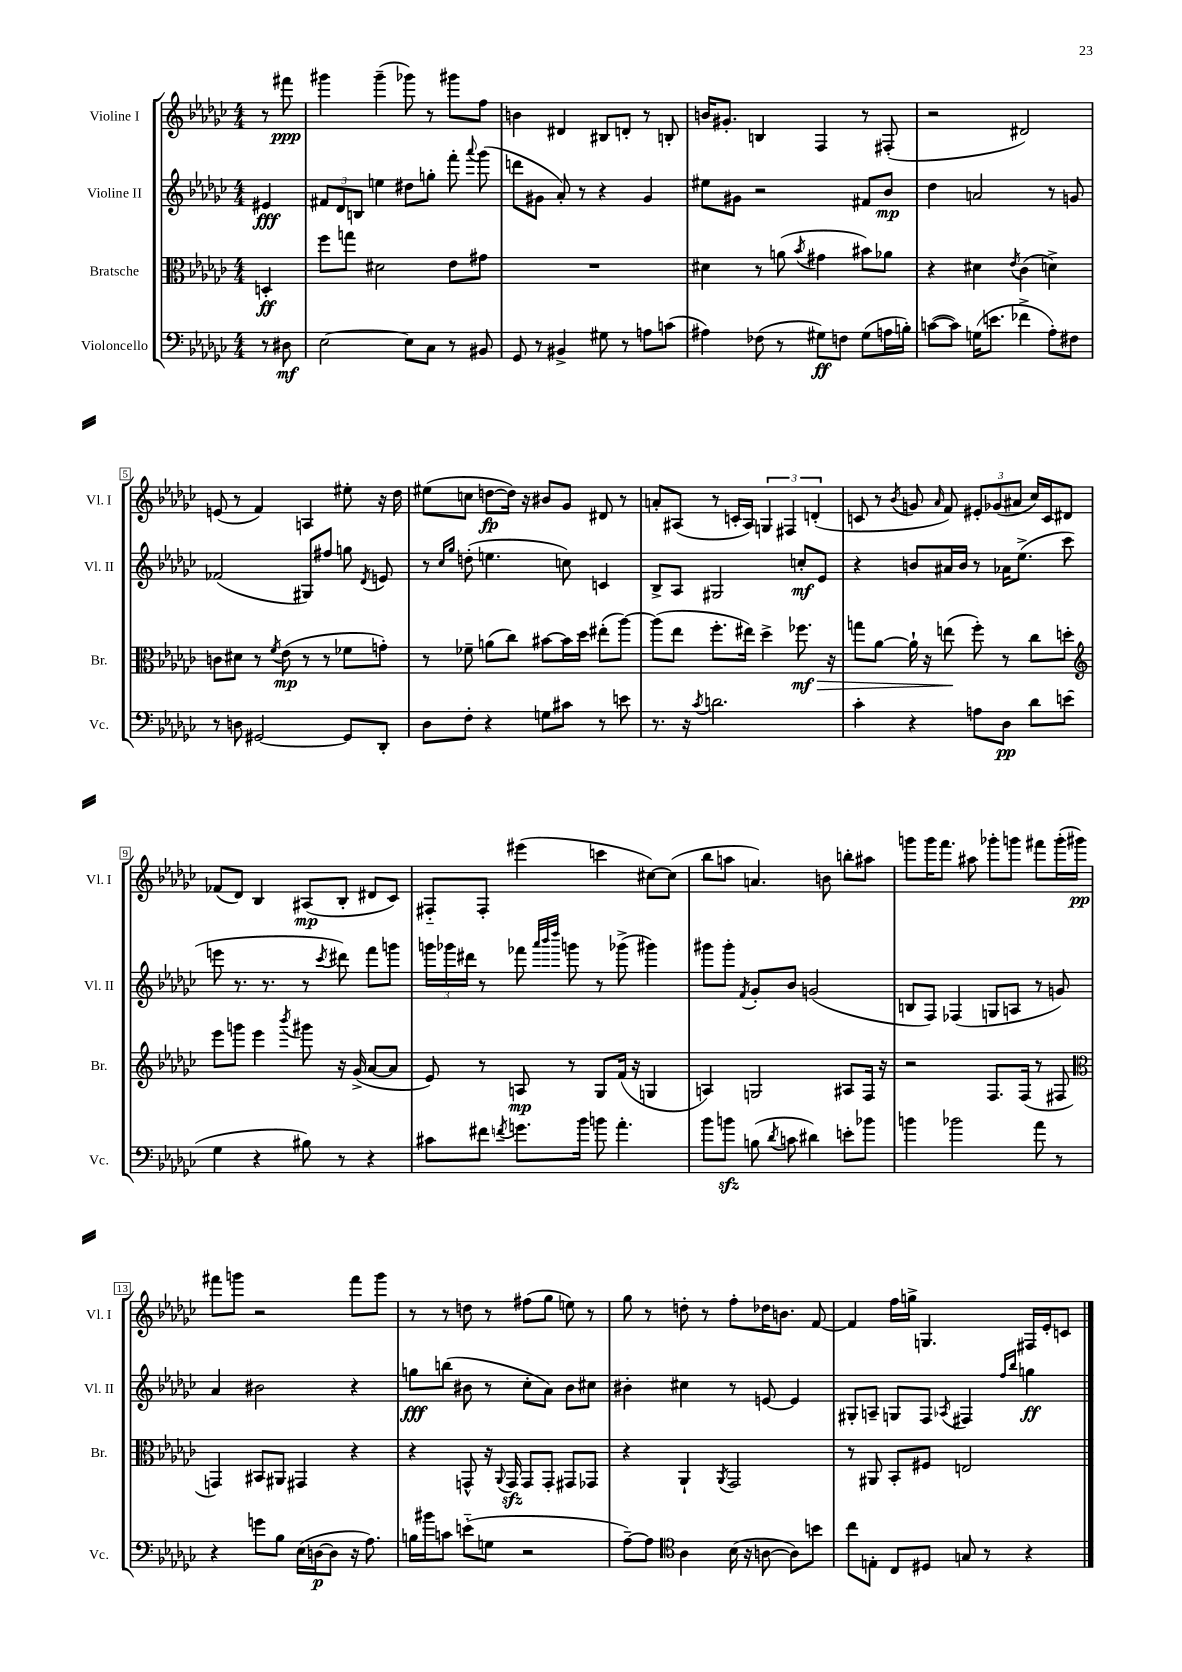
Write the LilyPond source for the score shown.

<<
\new StaffGroup <<
\new Staff = "s0" \with { instrumentName = "Violine I" shortInstrumentName = "Vl. I" } {
    \clef treble \key ges \major \numericTimeSignature \time 4/4 \partial 4
    \autoBeamOff r8 fis'''8\ppp |
    gis'''4 gis'''4--( ges'''8) r8 gis'''8[ f''8] |
    b'4 dis'4 bis8[ d'8]-. r8 b8-. |
    b'16[ gis'8.]-. b4 f4 r8 fis8-.( |
    r2 dis'2) |
    e'8( r8 f'4) a4 eis''8-. r16 des''16 |
    eis''8[( c''8] d''8[~\fp d''16]) r16 bis'8[ ges'8] dis'8 r8 |
    a'8[-. ais8]( r8 c'16[-. ais16]) \tuplet 3/2 { g4 fis4 d'4-.( } |
    c'8 r8 \acciaccatura { bes'8 } g'8 \grace { aes'16 } f'8) \tuplet 3/2 { eis'8[-. ges'8( ais'8] } ces''16[) c'16 dis'8] |
    fes'8[( des'8]) bes4 ais8[\mp( bes8]-. dis'8[ ces'8]) |
    fis8[-_ fis8]-. eis'''4( c'''4 cis''8[~) cis''8]( |
    bes''8[ a''8] a'4.) b'8 b''8[-. ais''8] |
    g'''8[ g'''16 f'''8.] ais''8 ges'''8[-. g'''8] fis'''8[ g'''16-.( gis'''16]\pp) |
    fis'''8[ g'''8] r2 fis'''8[ g'''8] |
    r8 r8 d''8 r8 fis''8[( ges''8] e''8) r8 |
    ges''8 r8 d''8-. r8 f''8[-. des''16 b'8.] f'8~ |
    f'4 f''16[ g''16]-> g4. fis16[ ees'16-. c'8] \bar "|." |
}
\new Staff = "s1" \with { instrumentName = "Violine II" shortInstrumentName = "Vl. II" } {
    \clef treble \key ges \major \numericTimeSignature \time 4/4 \partial 4
    \autoBeamOff eis'4\fff |
    \tuplet 3/2 { fis'8[ des'8 b8] } e''4 dis''8[ g''8]-. f'''8-. \appoggiatura { aes'''8 } ges'''8( |
    d'''8[ gis'8] aes'8-.) r8 r4 gis'4 |
    eis''8[ gis'8] r2 fis'8[ bes'8]\mp |
    des''4 a'2 r8 g'8 |
    fes'2( gis8[) fis''8] g''8 \acciaccatura { des'8 } e'8 |
    r8 \grace { ces''16[ ges''16] } d''8-.( e''4. c''8) c'4 |
    bes8[-> aes8] gis2 c''8[-.\mf ees'8] |
    r4 b'8[ ais'16 b'16] r8 aes'16[ ees''8.]->( ces'''8 |
    e'''8 r8. r8. r8 \acciaccatura { ces'''8 } dis'''8) f'''8[ g'''8] |
    \tuplet 3/2 { g'''16[ ges'''16 dis'''16] } r8 fes'''8 \grace { aes'''32[ bes'''32 des''''32] } g'''8 r8 ges'''8->( gis'''4) |
    gis'''8[ gis'''8]-. \acciaccatura { f'8 } ges'8[-. bes'8] g'2( |
    b8[ f8]) fes4( g8[ a8] r8 g'8) |
    aes'4 bis'2 r4 |
    g''8[\fff b''8]( bis'8 r8 ces''8[-. aes'8]) bis'8[ cis''8] |
    bis'4-. cis''4 r8 e'8~ e'4 |
    gis8[-. a8]-- g8[ f8] \acciaccatura { aes8 } fis4 \grace { f''16[ bes''16] } g''4\ff \bar "|." |
}
\new Staff = "s2" \with { instrumentName = "Bratsche" shortInstrumentName = "Br." } {
    \clef alto \key ges \major \numericTimeSignature \time 4/4 \partial 4
    \autoBeamOff d4-.\ff |
    f''8[ g''8] dis'2 ees'8[ gis'8] |
    R1 |
    dis'4 r8 a'8( \acciaccatura { bes'8 } gis'4 bis'8[) aes'8] |
    r4 dis'4 \acciaccatura { ees'8 } ces'4( d'4->) |
    c'8[ dis'8] r8 \acciaccatura { f'8 } ees'8\mp( r8 r8 fes'8[ g'8]-.) |
    r8 fes'8-- a'8[( ces''8]) bis'8[~ bis'16 des''16] eis''8[-.( aes''8]~) |
    aes''8[( ees''8] f''8.[-. eis''16]) des''4-> fes''8.\mf\> r16 |
    g''8[ aes'8]~ aes'16-! r16 e''8\!( f''8-.) r8 ces''8[ d''8]-. |
    \clef treble ees'''8[ g'''8] ees'''4 \acciaccatura { bes'''8 } gis'''8 r16 ges'16->( aes'8[~ aes'8] |
    ees'8) r8 a8\mp r8 ges8[ f'16]( r16 g4 |
    a4) g2 ais8[ f16] r16 |
    r2 f8.[ f16]( r8 fis8 |
    \clef alto g,4) bis,8[ ais,8] gis,4 r4 |
    r4 g,8-^ r16 \appoggiatura { aes,8 } g,16\sfz g,8[ g,8]-. gis,8[ ges,8] |
    r4 aes,4-! \acciaccatura { aes,8 } ges,2 |
    r8 ais,8 bes,8[-. fis8] e2 \bar "|." |
}
\new Staff = "s3" \with { instrumentName = "Violoncello" shortInstrumentName = "Vc." } {
    \clef bass \key ges \major \numericTimeSignature \time 4/4 \partial 4
    \autoBeamOff r8 dis8\mf |
    ees2~ ees8[ ces8] r8 bis,8 |
    ges,8 r8 bis,4-> gis8 r8 a8[ c'8]( |
    ais4) fes8( r8 gis8[\ff) f8] gis8[( a16 b16]-.) |
    c'8[~( c'8]) g16[( e'8.] fes'4-> aes8[-.) fis8] |
    r8 d8 gis,2~ gis,8[ des,8]-. |
    des8[ f8]-. r4 g8[ cis'8] r8 e'8 |
    r8. r16 \acciaccatura { ces'8 } d'2. |
    ces'4-. r4 a8[ des8]\pp des'8[ e'8]( |
    ges4 r4 bis8) r8 r4 |
    cis'8[ fis'8] \acciaccatura { f'8 } g'8.[ bes'16] b'8 aes'4.-. |
    bes'8[ b'8]\sfz b8( \acciaccatura { des'8 } c'8 dis'4) e'8[-. bes'8] |
    b'4 bes'2 aes'8 r8 |
    r4 g'8[ bes8] ees16[( d16~\p d8] r16 aes8.) |
    b16[ bis'16 c'8] e'8[-_( g8] r2 |
    aes8[~--) aes8] \clef tenor aes4 bes16( r16 a8~ a8[) b'8] |
    ces''8[ e8]-. ces8[ dis8] g8 r8 r4 \bar "|." |
}
>>
>>
\layout { \context { \Score \override BarNumber.stencil = #(make-stencil-boxer 0.1 0.3 ly:text-interface::print) } }
